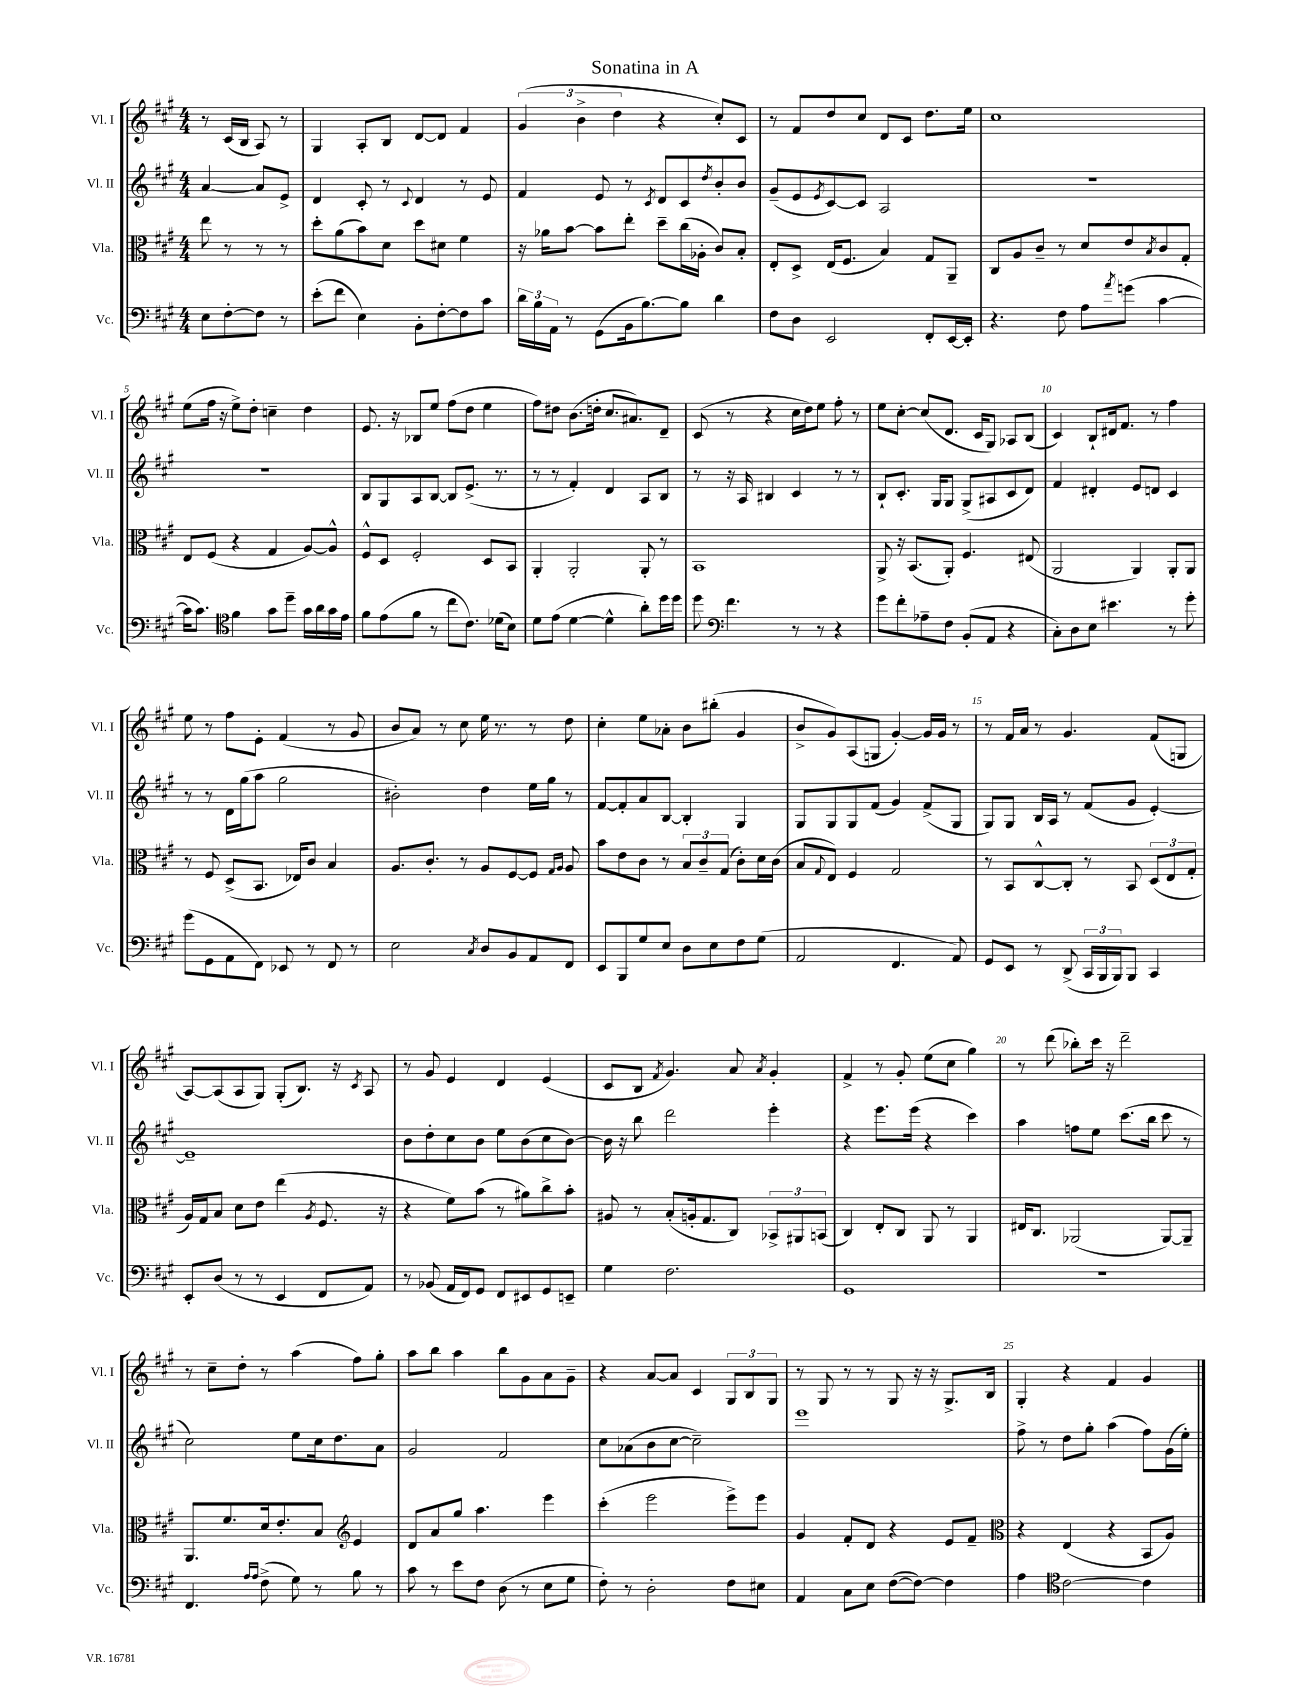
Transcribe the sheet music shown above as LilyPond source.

\header { title = "Sonatina in A" }
<<
\new StaffGroup <<
\new Staff = "s0" \with { instrumentName = "Vl. I" shortInstrumentName = "Vl. I" } {
    \clef treble \key a \major \numericTimeSignature \time 4/4 \partial 2
    r8 cis'16( b16 a8) r8 |
    gis4 a8-. b8 d'8~ d'8 fis'4 |
    \tuplet 3/2 { gis'4( b'4-> d''4 } r4 cis''8-.) cis'8 |
    r8 fis'8 d''8 cis''8 d'8 cis'8 d''8. e''16 |
    cis''1 |
    e''8( fis''16 r16 e''8->) d''8-. c''4-- d''4 |
    e'8. r16 bes8 e''8 fis''8( d''8 e''4 |
    fis''8) dis''8 b'8.( d''16-. cis''8. ais'8.) d'8-- |
    cis'8( r8 r4 cis''16 d''16) e''8 fis''8-. r8 |
    e''8 cis''8~-. cis''8( d'8. cis'16 gis8) aes8 b8( |
    cis'4) b8-! dis'16 fis'8. r8 fis''4 |
    e''8 r8 fis''8 e'8-. fis'4( r8 gis'8 |
    b'8 a'8) r8 cis''8 e''16 r8. r8 d''8 |
    cis''4-. e''8 aes'8-. b'8 bis''8-.( gis'4 |
    b'8-> gis'8) a8( g8 gis'4~-.) gis'16 gis'16 r8 |
    r8 fis'16 a'16 r8 gis'4. fis'8( g8 |
    a8~) a8( a8 gis8) gis8-.( b8.) r16 \acciaccatura { cis'8 } a8 |
    r8 gis'8 e'4 d'4 e'4( |
    cis'8 b8 \acciaccatura { fis'8 } gis'4.) a'8 \acciaccatura { a'8 } gis'4-. |
    fis'4-> r8 gis'8-. e''8( cis''8 gis''4) |
    r8 d'''8( bes''8-.) cis'''16 r16 d'''2-- |
    r8 cis''8-- d''8-. r8 a''4( fis''8) gis''8-. |
    a''8 b''8 a''4 b''8 gis'8 a'8 gis'8-- |
    r4 a'8~ a'8 cis'4 \tuplet 3/2 { gis8 b8 gis8 } |
    r8 gis8 r8 r8 gis8 r16 r16 gis8.-> b16 |
    gis4-. r4 fis'4 gis'4 \bar "|." |
}
\new Staff = "s1" \with { instrumentName = "Vl. II" shortInstrumentName = "Vl. II" } {
    \clef treble \key a \major \numericTimeSignature \time 4/4 \partial 2
    a'4~ a'8 e'8-> |
    d'4 cis'8-. r8 \appoggiatura { cis'8 } d'4 r8 e'8 |
    fis'4 e'8 r8 \acciaccatura { cis'8 } d'8 cis'8 \acciaccatura { d''8 } b'8-. b'8 |
    gis'8--( e'8 \acciaccatura { e'8 } cis'8~) cis'8 a2 |
    R1 |
    R1 |
    b8 gis8 a8 b8~ b8 e'8.->( r8. |
    r8 r8 fis'4-.) d'4 a8 b8 |
    r8 r16 a16 bis4 cis'4 r8 r8 |
    b8-! cis'8.-. gis16 gis8 gis8->( ais8 cis'8 d'8) |
    fis'4 dis'4-. e'8 d'8 cis'4 |
    r8 r8 d'16 gis''16( a''8 gis''2 |
    bis'2-.) d''4 e''16 gis''16 r8 |
    fis'8~ fis'8-. a'8 b8~ b4-. gis4 |
    gis8 gis8 gis8 fis'8( gis'4) fis'8->( gis8 |
    gis8) gis8 b16 a16 r8 fis'8( gis'8 e'4~-.) |
    e'1-- |
    b'8 d''8-. cis''8 b'8 e''8 b'8( cis''8 b'8~) |
    b'16 r16 b''8 d'''2 e'''4-. |
    r4 e'''8. e'''16( r4 cis'''4) |
    a''4 f''8 e''8 cis'''8.( b''16 cis'''8 r8 |
    cis''2) e''8 cis''16 d''8. a'8 |
    gis'2 fis'2 |
    cis''8 aes'8( b'8 cis''8~ cis''2--) |
    e'''1 |
    fis''8-> r8 d''8 gis''8-. a''4( fis''8) gis'16( e''16-.) \bar "|." |
}
\new Staff = "s2" \with { instrumentName = "Vla." shortInstrumentName = "Vla." } {
    \clef alto \key a \major \numericTimeSignature \time 4/4 \partial 2
    e''8 r8 r8 r8 |
    d''8-. a'8( b'8) d'8 d''8 dis'8 fis'4 |
    r16 aes'16 b'8~ b'8 e''8-. d''8-- cis''16( aes16-. cis'8) b8-. |
    e8-. d8-> e16( fis8. b4) gis8 a,8-- |
    cis8 a8 cis'8-- r8 d'8 e'8 \acciaccatura { b8 } cis'8 gis8-. |
    e8 fis8( r4 gis4 a8~) a8-^ |
    fis8-^ d8 fis2-. d8 b,8 |
    a,4-. a,2-. a,8-. r8 |
    b,1 |
    a,8-> r16 b,8.( a,8-.) fis4. eis8( |
    a,2 a,4) a,8-. a,8 |
    r8 fis8 d8->( b,8. ees16) cis'8 b4 |
    a8. cis'8.-. r8 a8 fis8~ fis8 \grace { gis16 a16 } a8 |
    b'8 e'8 cis'8 r8 \tuplet 3/2 { b8 cis'8-- gis8( } cis'8-.) d'16 cis'16( |
    b8 \appoggiatura { gis8 } e8) fis4 gis2 |
    r8 b,8 cis8~-^ cis8-. r8 b,8 \tuplet 3/2 { d8( e8 gis8-. } |
    a16) gis16 b8 d'8 e'8 e''4( \acciaccatura { a8 } fis8. r16 |
    r4 fis'8) b'8( r8 ais'8) cis''8-> b'8-. |
    ais8 r8 b8-.( a16-. gis8. cis8) \tuplet 3/2 { bes,8-> ais,8 b,8( } |
    cis4) e8-. cis8 a,8 r8 a,4 |
    eis16 cis8. aes,2( aes,8~) aes,8-- |
    a,8. fis'8. d'16 e'8.-. b8 \clef treble e'4 |
    d'8 a'8 gis''8 a''4. e'''4 |
    cis'''4-.( e'''2 e'''8->) e'''8 |
    gis'4 fis'8-. d'8 r4 e'8 fis'8-- |
    \clef alto r4 e4( r4 b,8 a8) \bar "|." |
}
\new Staff = "s3" \with { instrumentName = "Vc." shortInstrumentName = "Vc." } {
    \clef bass \key a \major \numericTimeSignature \time 4/4 \partial 2
    e8 fis8~-. fis8 r8 |
    e'8-.( fis'8 e4) b,8-. fis8~-. fis8 cis'8 |
    \tuplet 3/2 { d'16 b16 a,16 } r8 gis,8( b,16 b8.~) b8 d'4 |
    fis8 d8 e,2 fis,8-. e,16~ e,16-. |
    r4. fis8 a8 \acciaccatura { a'8 } g'8( cis'4~ |
    cis'16 cis'8.) \clef tenor fis'4 gis'8 d''8-- gis'16 a'16 gis'16 e'16 |
    fis'8 e'8( fis'8 r8 cis''8 cis'8.) des'16( b8) |
    d'8 e'8( d'4~ d'4-^ a'8-.) d''16 d''16 |
    d''8 \clef bass fis'4. r8 r8 r4 |
    gis'8 fis'8-. aes8-- fis8 b,8-.( a,8 r4 |
    cis8-.) d8 e8 eis'4. r8 gis'8-. |
    gis'8( gis,8 a,8 fis,8) ees,8 r8 fis,8 r8 |
    e2 \acciaccatura { cis8 } d8 b,8 a,8 fis,8 |
    e,8 b,,8 gis8 e8 d8 e8 fis8 gis8( |
    a,2 fis,4. a,8) |
    gis,8 e,8 r8 d,8->( \tuplet 3/2 { cis,16 b,,16 b,,16) } b,,8 cis,4 |
    e,8-. d8( r8 r8 e,4 fis,8 a,8) |
    r8 bes,8( a,16 fis,16) gis,8 fis,8 eis,8 gis,8 e,8-- |
    gis4 fis2. |
    gis,1 |
    R1 |
    fis,4. \grace { a16 a16 } fis8->( gis8) r8 b8 r8 |
    cis'8 r8 e'8 fis8 d8( r8 e8 gis8 |
    fis8-.) r8 d2-. fis8 eis8 |
    a,4 cis8 e8 fis8~( fis8~) fis4 |
    a4 \clef tenor cis'2~ cis'4 \bar "|." |
}
>>
>>
\layout { \context { \Score \override BarNumber.break-visibility = ##(#f #t #t) barNumberVisibility = #(every-nth-bar-number-visible 5) } }
